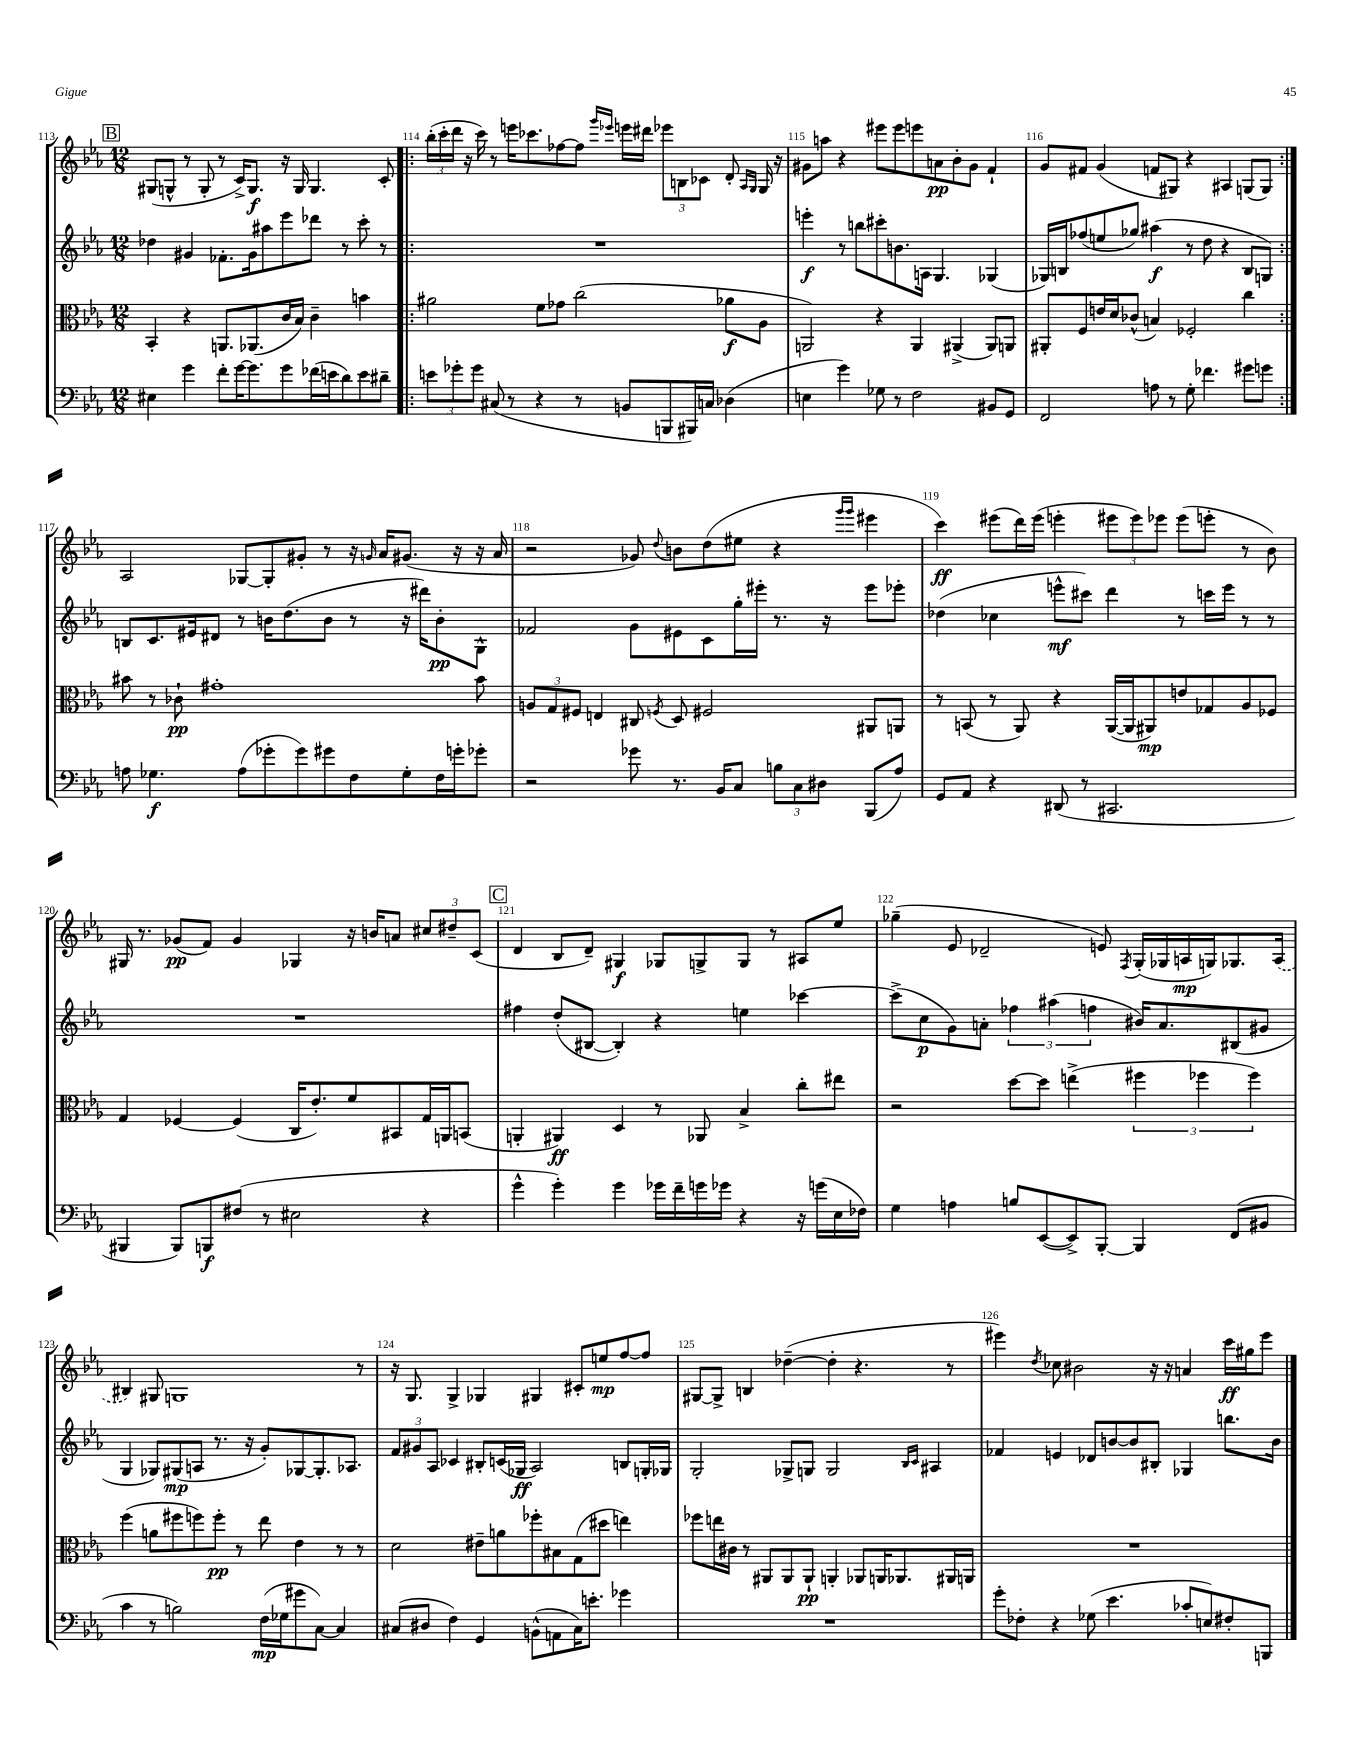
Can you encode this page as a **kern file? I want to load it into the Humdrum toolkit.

**kern	**kern	**kern	**kern
*staff4	*staff3	*staff2	*staff1
*clefF4	*clefC3	*clefG2	*clefG2
*k[b-e-a-]	*k[b-e-a-]	*k[b-e-a-]	*k[b-e-a-]
*M12/8	*M12/8	*M12/8	*M12/8
4E#	4BB-'	4dd-	(8G#
.	.	.	8G^^
4g	4r	4g#	8r
.	.	.	8G'
8f'	8.AA	8.f-'	8r
[16g	.	.	16c^)
8.g]	(8.AA-	16g#	8.G
.	.	8aa#	.
8g	16c	8eee-	16r
.	16B-)	.	16G
(16f-	4c~	8ddd-	4.G
16e	.	.	.
8d)	.	8r	.
8e	4b	8ccc'	.
8d#~	.	8r	8c'
=!|:	=!|:	=!|:	=!|:
12e	2a#	1.r	(24bb-'
.	.	.	24ccc'
12g-'	.	.	24ddd
.	.	.	16r
12g-	.	.	.
.	.	.	16ccc)
(8C#	.	.	8r
8r	.	.	16eee
.	.	.	8.ccc-
4r	8f	.	.
.	8g-	.	[8ff-
8r	(2cc	.	8ff-]
.	.	.	16qqggg
.	.	.	16qqeee-
8BB	.	.	16eee
.	.	.	16ddd#
8BBB	.	.	12eee-
.	.	.	12B
16BBB#)	.	.	.
.	.	.	12c-
16C	.	.	.
(4D-	8a-	.	8d'
.	.	.	16qqA-
.	.	.	16qqG
.	8A-	.	16G
.	.	.	16r
=	=	=	=
4E	2AA)	4eee'	8g#
.	.	.	8aa
4g)	.	8r	4r
.	.	8bb	.
8G-	4r	8ccc#'	8eee#
8r	.	8.b	8eee#
2F	4AA	.	8eee
.	.	16A	.
.	.	4.G	8a
.	(4AA#^	.	8b-'
.	.	.	8g#
8BB#	8AA#)	(4G-	4f`
8GG	8AA	.	.
=	=	=	=
2FF	8AA#'	16G-)	8g
.	.	16B	.
.	8F	(8ff-	8f#
.	16e	8ee	(4g
.	16d	.	.
.	(8c-^^	8gg-)	.
8A	4B)	(4aa#	8f
8r	.	.	8G#)
8G'	2F-'	8r	4r
4.f-	.	8dd	.
.	.	4r	4A#
8g#	4cc	8B	(8G
8g	.	8G)	8G)
=:|!	=:|!	=:|!	=:|!
8A	8b#	8B	2A-
4.G-	8r	8.c	.
.	8c-`	.	.
.	.	16e#	.
.	1g#'	8d#	.
(8A	.	8r	[8G-
8g-'	.	16b	8G-']
.	.	(8.dd	.
8g-)	.	.	8g#'
8g#	.	8b	8r
8F	.	8r	16r
.	.	.	16qqg
.	.	.	16a-
8G-'	.	16r	(8.g#
.	.	16ddd#)	.
16F	.	8b'	.
16g'	.	.	16r
8g-'	8b#	8G^^	16r
.	.	.	16a-
=	=	=	=
2r	12A	2f-	2r
.	12G	.	.
.	12F#	.	.
.	4E	.	.
8g-	8C#	8g	8g-)
.	8qF	.	8qqdd
8.r	8D	8e#	8b
.	2F#	8c	(8dd
16BB-	.	.	.
8C	.	16gg'	8ee#
.	.	16eee#'	.
12B	.	8.r	4r
12C	.	.	.
12D#	.	.	.
.	.	16r	.
.	.	.	16qqggg
.	.	.	16qqggg
(8BBB-	8AA#	8eee#	4eee#
8A-)	8AA	8eee-'	.
=	=	=	=
8GG	8r	(4dd-	4ccc)
8AA-	(8BB	.	.
4r	8r	4cc-	(8eee#
.	8AA-)	.	16ddd)
.	.	.	(16eee#
(8DD#	4r	8eee^^	4eee'
8r	.	8ccc#)	.
2.CC#	([16AA-	4ddd	12eee#
.	16AA-]	.	.
.	.	.	12eee#)
.	8AA#)	.	.
.	.	.	12eee-
.	8e	8r	(8eee-
.	8G-	16ccc	8eee'
.	.	16eee	.
.	8A-	8r	8r
.	8F-	8r	8b-)
=	=	=	=
4BBB#	4G	1.r	16G#
.	.	.	8.r
8BBB#)	[4F-	.	(8g-
8BBB	.	.	8f)
(8F#	(4F-]	.	4g-
8r	.	.	.
2E#	16C	.	4G-
.	8.e-')	.	.
.	8f	.	16r
.	.	.	16b
.	8BB#	.	8a
4r	16G	.	12cc#
.	16AA	.	.
.	.	.	12dd#~
.	(8BB	.	.
.	.	.	(12c
=	=	=	=
4g^^	4AA'	4ff#	4d
4g')	4AA#)	(8dd'	8B-
.	.	[8B#	8d~)
4g	4D	4B#'])	4G#
16g-	8r	4r	8G-
16f~	.	.	.
16g	8AA-	.	8G^
16g-	.	.	.
4r	4B-^	4ee	8G
.	.	.	8r
16r	8cc'	[4ccc-	8A#
(16g	.	.	.
16E-	8ee#	.	8ee-
16F-)	.	.	.
=	=	=	=
4G	2r	(8ccc-^]	(4gg-~
.	.	8cc	.
4A	.	8g)	8e-
.	.	8a'	2d-~
8B	[8dd	6ff-	.
([8EE-	8dd]	.	.
.	.	(6aa#	.
8EE-^])	(4ee^	.	.
.	.	6ff	.
[8BBB-'	.	.	8e)
.	.	.	8qF
4BBB-]	6ff#	16b#)	(16G'
.	.	8.a	16G-
.	.	.	16A
.	6ff-	.	.
.	.	.	16G)
(8FF	.	(8B#	8.G-
.	6ff-)	.	.
8BB#	.	8g#	.
.	.	.	(16A
=	=	=	=
4c	(4ff	4G	4B#)
8r	8a	8G-)	8G#
2B)	8ff#	(8G#	1G
.	8ff)	8A	.
.	8ff'	8.r	.
.	8r	.	.
.	.	16r	.
(16F	8ee-	8g')	.
16G-	.	.	.
8g#	4e-	[8G-	.
[8C)	.	8.G-']	.
4C]	8r	.	.
.	.	8.A-	.
.	8r	.	8r
=	=	=	=
(8C#	2d	12f	16r
.	.	.	8.G
.	.	12g#	.
8D#	.	.	.
.	.	12A-	.
4F)	.	4c-	4G^
4GG	8e#~	8B#'	4G-
.	8a	(16c	.
.	.	16G-	.
(8BB^^	8ff-'	2A-)	4G#
8AA	8B#	.	.
16C#)	(8G	.	8c#'
8.e'	.	.	.
.	8dd#	.	8ee
4g-	4ee)	8B	[8ff
.	.	16G'	8ff]
.	.	16G-	.
=	=	=	=
1.r	8ff-	2G'	[8G#
.	16ee	.	8G#^]
.	16c#	.	.
.	8r	.	4B
.	8AA#	.	.
.	8AA#	8G-^	([4dd-~
.	8AA#`	8G	.
.	4AA'	2G	4dd-']
.	8AA-	.	4.r
.	16AA	.	.
.	8.AA-	.	.
.	.	16qqB-	.
.	.	16qqc	.
.	.	4A#	.
.	16AA#	.	8r
.	16AA	.	.
=	=	=	=
8g'	1.r	4f-	4eee#)
8F-'	.	.	.
.	.	.	8qdd
4r	.	4e	8cc-
.	.	.	2b#
(8G-	.	8d-	.
4.e-	.	[8b	.
.	.	8b]	.
.	.	8B#'	16r
.	.	.	16r
8c-'	.	4G-	4a
8E)	.	.	.
8F#'	.	8.bb	16ccc
.	.	.	16gg#
8BBB	.	.	8eee#
.	.	16b	.
==	==	==	==
*-	*-	*-	*-
